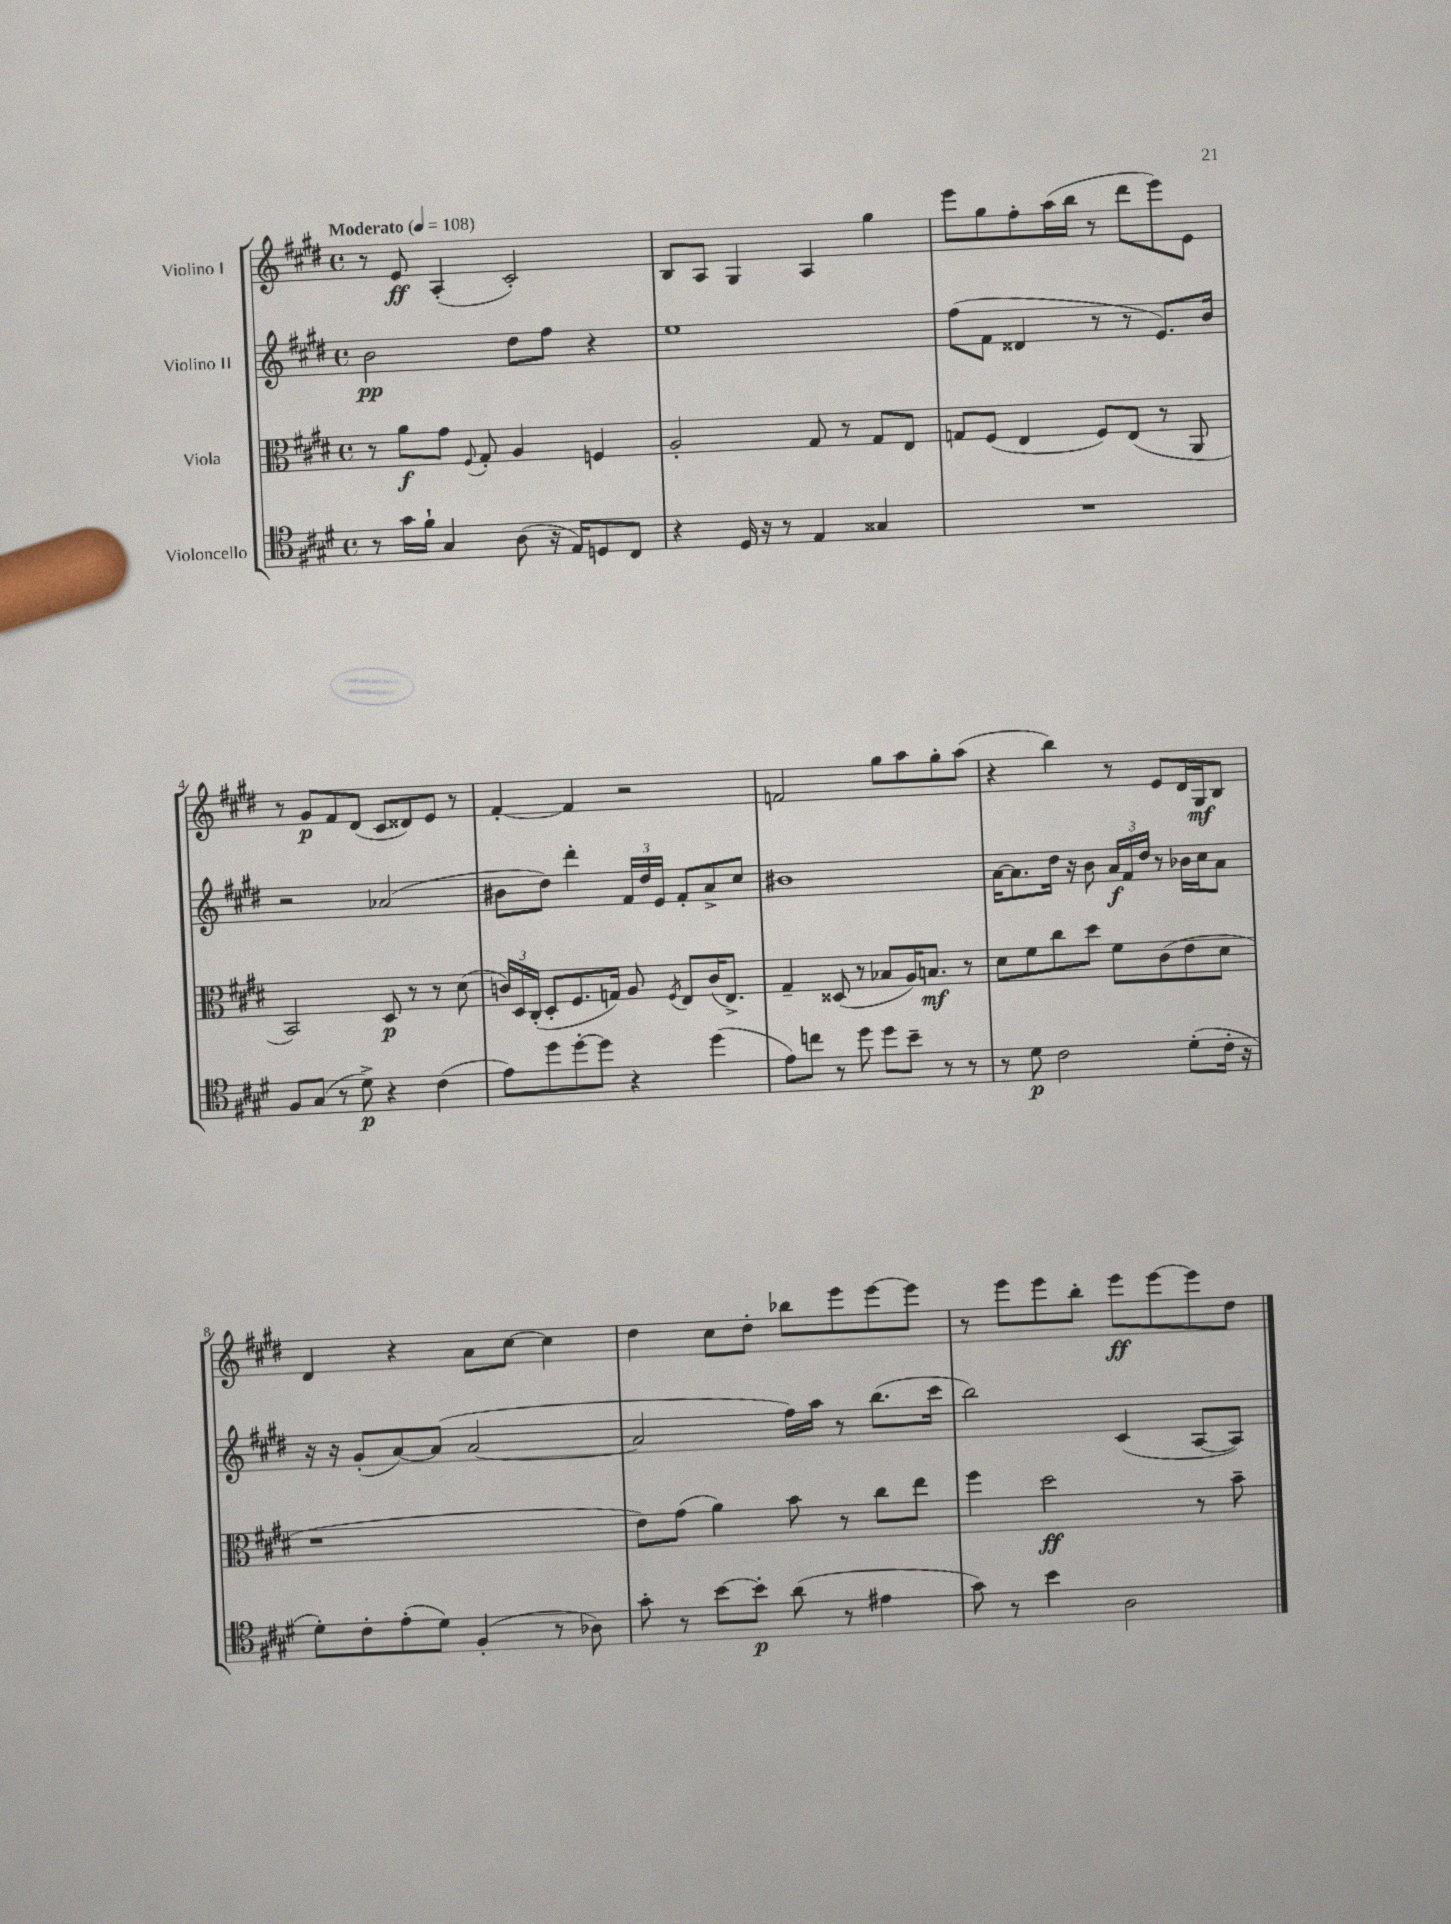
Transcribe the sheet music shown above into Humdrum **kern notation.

**kern	**kern	**kern	**kern
*staff4	*staff3	*staff2	*staff1
*clefC4	*clefC3	*clefG2	*clefG2
*k[f#c#g#d#]	*k[f#c#g#d#]	*k[f#c#g#d#]	*k[f#c#g#d#]
*M4/4	*M4/4	*M4/4	*M4/4
*met(c)	*met(c)	*met(c)	*met(c)
*MM108	*MM108	*MM108	*MM108
8r	8r	2b\	8r
16g#\LL	8a\L	.	8e/
16f#`\JJ	.	.	.
4G#/	8g#\J	.	(4A'/
.	8qqF#/	.	.
.	8G#'/	.	.
(8A\	4A/	8dd#\L	2c#'/)
16r	.	8ff#\J	.
16E/LK)	.	.	.
8D/	4F/	4r	.
8C#/J	.	.	.
=	=	=	=
4r	2A'/	1ee	8B/L
.	.	.	8A/J
16D#/	.	.	4G#/
16r	.	.	.
8r	.	.	.
4E/	8G#/	.	4A/
.	8r	.	.
4G##/	8G#/L	.	4gg#\
.	8E/J	.	.
=	=	=	=
1r	8G/L	(8ff#\L	8eee\L
.	(8F#/J	8f#\J	8gg#\
.	4E/	4d##/	8ff#'\
.	.	.	(16aa\L
.	.	.	16bb\JJ
.	8F#/L)	8r	8r
.	(8E/J	8r	8ddd#\L
.	8r	8.e/L)	8eee\)
.	8AA/	.	8e\J
.	.	16b/Jk	.
=	=	=	=
8F#/L	2BB/)	2r	8r
(8G#/J	.	.	8g#/L
8r	.	.	8f#/
8d#^\)	.	.	(8d#/J
4r	8D#/	(2a-/	8c#/L
.	8r	.	8d##/)
(4c#\	8r	.	8e/J
.	(8d#\	.	8r
=	=	=	=
8e\L)	24c/LL)	8b#\L	[4f#'/
.	24D#/	.	.
.	(24C#'/JJ	.	.
8dd#\	8D#'/L	8dd#\J)	.
[8dd#'\	8.F#/	4ddd#'\	4f#/]
8dd#\]J	.	.	.
.	16G/Jk)	.	.
4r	8A/	24f#/LL	2r
.	.	24dd#/	.
.	.	24e/JJ	.
.	8qF#/	.	.
.	8E/L	8f#'/L	.
(4dd#\	(16c/K	8a^/	.
.	8.E^/J)	.	.
.	.	8cc#/J	.
=	=	=	=
8e\L)	4G#~/	1b#	2f/
8cc\J	.	.	.
8r	(8D##/	.	.
8dd#\	8r	.	.
8dd#\L	8B-/L	.	8gg#\L
8b~\J	16A/K)	.	8aa\
.	8.B/J	.	.
8r	.	.	8gg#'\
8r	8r	.	(8aa\J
=	=	=	=
8r	8d#\L	[16a\LK	4r
.	.	8.a\]	.
8d#\	8f#\	.	.
2c#\	8cc#\	16dd#\Jk	4bb\)
.	.	16r	.
.	8dd#\J	8b\	.
.	8f#\L	24a/LL	8r
.	.	24f#/	.
.	.	24dd#/JJ	.
.	(8c#\	8r	8e/L
(8d#'\L	8e\	16b-\LL	16d#/L
.	.	16cc#\J	16G#/J
16c#'\Jk	8d#\J	8a\J	8B/J
16r	.	.	.
=	=	=	=
8d#'\L)	1r	16r	4d#/
.	.	16r	.
8c#'\	.	(8g#'/L	.
(8e'\	.	[8a/)	4r
8d#\J)	.	(8a/]J	.
(4F#'/	.	[2a/	8a\L
.	.	.	[8cc#\J
8r	.	.	4cc#\]
8A-\)	.	.	.
=	=	=	=
8g#'\	8e\L)	2a/]	4dd#\
8r	(8g#\J	.	.
[8b\L	4a\)	.	8cc#\L
8b'\]J	.	.	8dd#'\J
(8a\	8b\	16ff#\LL)	8bb-\L
.	.	16aa\JJ	.
8r	8r	8r	8eee\
4e#\	8cc#\L	(8.bb\L	[8eee\
.	8ee\J	.	8eee\]J
.	.	16ccc#\Jk	.
=	=	=	=
8g#\)	4ff#\	2bb\)	8r
8r	.	.	8eee\L
4b\	2dd#\	.	8eee\
.	.	.	8bb'\J
2A\	.	(4c#/	8eee\L
.	.	.	[8eee\
.	8r	[8A/L	8eee\]
.	8b~\	8A/]J)	8dd#\J
==	==	==	==
*-	*-	*-	*-
